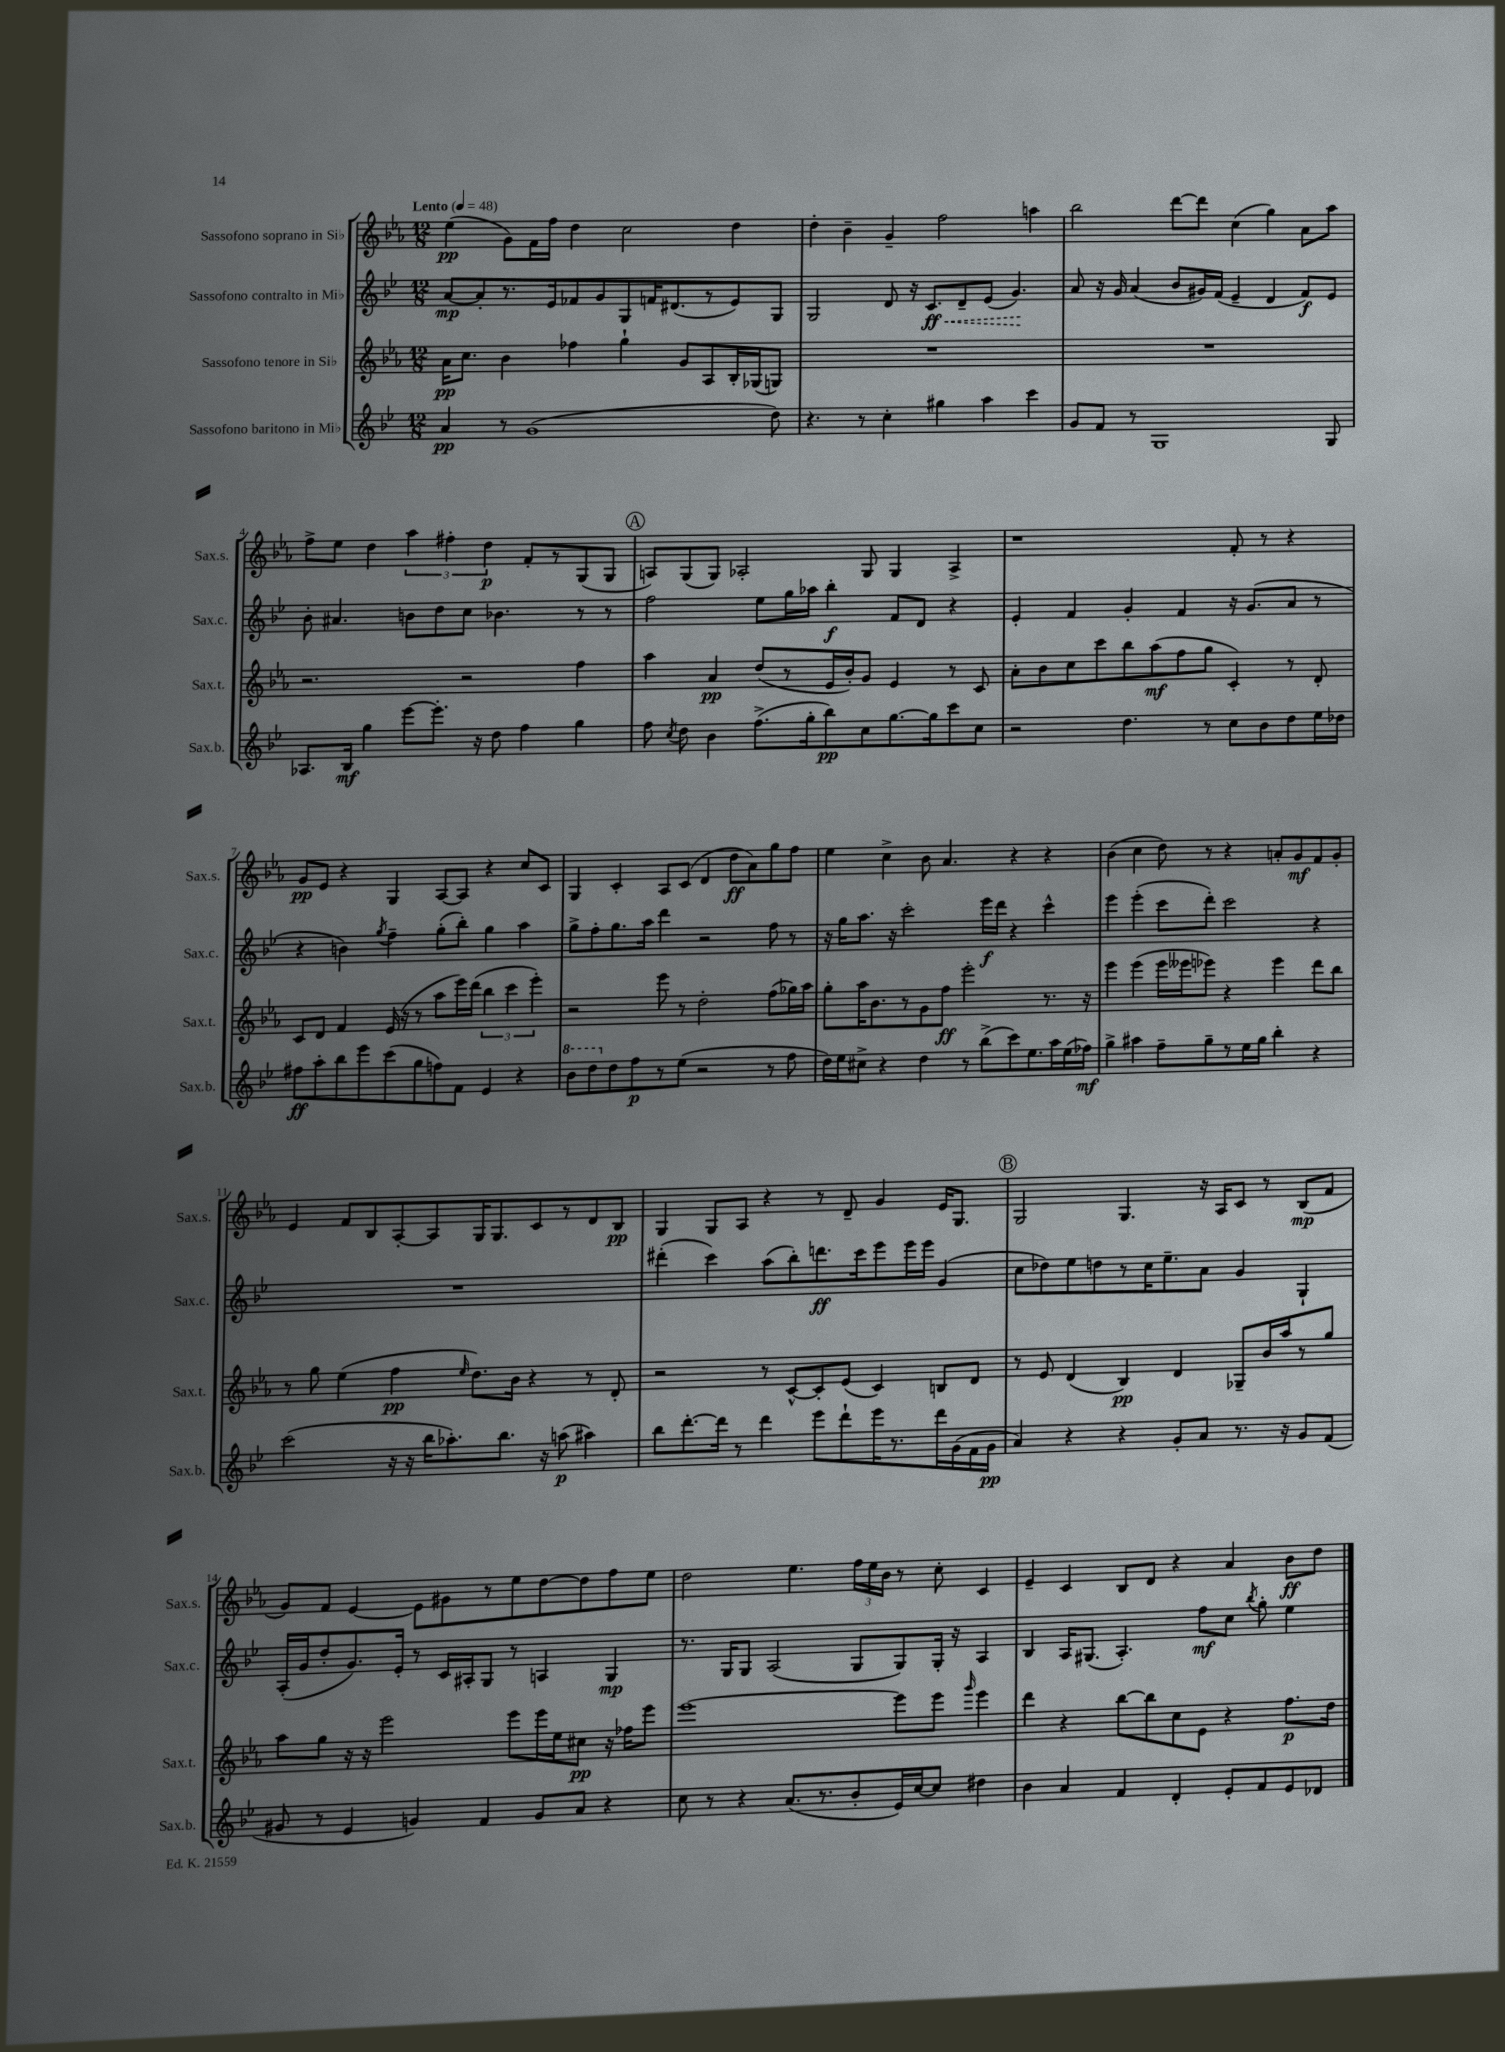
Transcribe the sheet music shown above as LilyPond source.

<<
\new StaffGroup <<
\new Staff = "s0" \with { instrumentName = "Sassofono soprano in Sib" shortInstrumentName = "Sax.s." } {
    \clef treble \key ees \major \numericTimeSignature \time 12/8 \tempo "Lento" 4 = 48
    \autoBeamOff ees''4\pp( g'8[) f'16 f''16] d''4 c''2 d''4 |
    d''4-. bes'4-- g'4-- f''2 a''4 |
    bes''2 d'''8[~ d'''8] c''4( g''4) aes'8[ aes''8] |
    f''8[-> ees''8] d''4 \tuplet 3/2 { aes''4 fis''4-. d''4\p } f'8[-. r8 g8( g8] |
    \mark \markup { \circle "A" } a8[) g8( g8]) aes2-. g8 g4 aes4-> |
    r1 f'8-. r8 r4 |
    g'8[\pp ees'8] r4 g4 aes8[~ aes8] r4 c''8[ c'8] |
    g4 c'4-. aes8[ c'8]( d'4 d''8[\ff aes'8) g''8 f''8] |
    ees''4 c''4-> bes'8 aes'4. r4 r4 |
    bes'4( c''4 d''8) r8 r4 a'8[-. g'8\mf f'8 g'8]-. |
    ees'4 f'8[ bes8 aes8~-. aes8 g16 g8. c'8 r8 d'8 bes8]\pp |
    g4 g8[ aes8] r4 r8 d'8-- g'4 ees'16[ g8.] |
    \mark \markup { \circle "B" } g2 g4. r16 aes16[ c'8] r8 bes8[\mp( f'8] |
    g'8[) f'8] ees'4~ ees'8[ gis'8 r8 ees''8 d''8~ d''8 f''8 ees''8] |
    d''2 ees''4. \tuplet 3/2 { f''16[ ees''16 bes'16] } r8 c''8-. c'4 |
    ees'4-- c'4 bes8[ d'8] r4 aes'4 bes'8[\ff d''8] \bar "|." |
}
\new Staff = "s1" \with { instrumentName = "Sassofono contralto in Mib" shortInstrumentName = "Sax.c." } {
    \clef treble \key bes \major \numericTimeSignature \time 12/8
    \autoBeamOff a'8[~\mp a'8-. r8. ees'16 fes'8 g'8 g8 f'16 dis'8.( r8 ees'8) g8] |
    g2 d'8 r16 \once \override Hairpin.style = #'dashed-line c'8.[\ff\< d'8-- ees'8]( g'4.\!) |
    a'8 r16 g'16 a'4( bes'8[ gis'16) f'16]( ees'4-- d'4 f'8[\f) ees'8] |
    bes'8-. ais'4. b'8[ d''8 c''8] bes'4. r8 r8 |
    \mark \markup { \circle "A" } f''2 ees''8[ g''16 aes''16] bes''4-.\f f'8[ d'8] r4 |
    ees'4-. f'4 g'4-. f'4 r16 g'8.[( a'8] r8 |
    r4 b'4) \acciaccatura { g''8 } f''4-- g''8[-.( bes''8]-.) g''4 a''4 |
    g''8[-> f''8-. g''8. a''16] d'''4 r2 f''8 r8 |
    r16 g''16[ a''8.] r16 c'''2-. ees'''16[\f d'''16] r4 c'''4-^ |
    ees'''4 ees'''4-.( c'''8[ d'''8]-.) c'''2 r4 |
    R1. |
    dis'''4-.( c'''4) a''8[( bes''8-.) d'''8.\ff c'''16 ees'''8 ees'''16 ees'''16] g'4( |
    \mark \markup { \circle "B" } c''8[ des''8) ees''8 d''8 r8 c''16 ees''8.-- a'8] g'4 g4-! |
    a16[-.( g'16 d''8-. g'8.) ees'16]-. r8 c'16[ ais16-. g8] r8 a4 g4\mp |
    r8. g16[ g8] a2( g8[ g8) g16]-. r16 a4 |
    bes4 a16[ gis8.]( a4.-.) f''8[\mf c''8] \acciaccatura { bes''8 } g''8-. ees''4 \bar "|." |
}
\new Staff = "s2" \with { instrumentName = "Sassofono tenore in Sib" shortInstrumentName = "Sax.t." } {
    \clef treble \key ees \major \numericTimeSignature \time 12/8
    \autoBeamOff aes'16[\pp c''8.] bes'4 fes''4 g''4-! g'8[ aes8 bes16-. ges16( g8]) |
    R1. |
    R1. |
    r2. r2 f''4 |
    \mark \markup { \circle "A" } aes''4 aes'4\pp d''8[( r8 ees'16 bes'16-.) g'8] ees'4 r8 c'8 |
    aes'8[-. bes'8 c''8 c'''8 bes''8 aes''8\mf( f''8 g''8] c'4-.) r8 d'8-. |
    c'8[ d'8] f'4 ees'16( r16 r8 aes''8[ ees'''16) d'''16]( \tuplet 3/2 { bes''4 c'''4 ees'''4-.) } |
    r2 ees'''8 r8 d''2-. f''8[( ges''16) aes''16] |
    g''8[-. aes''16 bes'8. r8 g'8 f''8]\ff ees'''2-. r8. r16 |
    ees'''4 ees'''4( ees'''16[ eeses'''16 ees'''8]) r4 ees'''4 d'''8[ bes''8] |
    r8 g''8 ees''4( f''4\pp \grace { ees''16 } d''8.[) bes'16] r4 r8 d'8-. |
    r2 r8 c'8[~-^ c'8-. ees'8]( c'4) b8[ d'8] |
    \mark \markup { \circle "B" } r8 ees'8 d'4( bes4\pp) d'4 ges8[-- bes'16 aes''16 r8 g''8] |
    aes''8[ g''8] r16 r16 ees'''2 ees'''8[ ees'''16 ees''16 cis''8]\pp r16 fes''16[ ees'''8] |
    ees'''1~ ees'''8[ ees'''8] \grace { g'''16 } ees'''4 |
    d'''4 r4 bes''8[~ bes''8 c''8 ees'8] r4 f''8.[\p d''16] \bar "|." |
}
\new Staff = "s3" \with { instrumentName = "Sassofono baritono in Mib" shortInstrumentName = "Sax.b." } {
    \clef treble \key bes \major \numericTimeSignature \time 12/8
    \autoBeamOff a'4\pp r8 g'1( d''8) |
    r4. r8 c''4-. gis''4 a''4 c'''4 |
    g'8[ f'8] r8 g1 g8 |
    aes8.[ bes16]\mf g''4 ees'''8[~ ees'''8.]-. r16 d''8 f''4 g''4 |
    \mark \markup { \circle "A" } f''8 \acciaccatura { c''8 } d''8 bes'4 f''8.[->( g''16-. bes''8\pp) c''8 g''8.~ g''16 c'''8 c''8] |
    r2 d''4. r8 c''8[ bes'8 d''8 ees''16 des''16] |
    fis''8[\ff a''8-. bes''8 ees'''8 c'''8( g''8 f''8) f'8] ees'4 r4 |
    \ottava #1 bes''8[ d'''8 \ottava #0 d''8 f''8\p r8 ees''8]( r2 r8 f''8 |
    d''16[) ees''16 cis''8]-> r4 d''4 r8 bes''8[->( c'''8) ees''8. a''16 ees''16( fes''16]\mf) |
    g''4-> ais''4 f''8[-- g''8-- r8 ees''16 g''16] bes''4-. r4 |
    c'''2( r16 r16 bes''16[ aes''8.-.) bes''8.] r16 a''8\p( ais''4) |
    bes''8[ d'''8.~-. d'''16] r8 d'''4 ees'''8[ d'''8-! ees'''16 r8. d'''16 g'16( f'16 g'16]\pp |
    \mark \markup { \circle "B" } a'4) r4 r4 g'8[-. a'8] r8. r16 g'8[ f'8]( |
    gis'8 r8 ees'4 g'4) f'4 g'8[ a'8] r4 |
    c''8 r8 r4 a'8.[( r8. bes'8-. ees'16) c''16~ c''8] dis''4 |
    bes'4 a'4 f'4 d'4-. ees'8[-. f'8 ees'8 des'8] \bar "|." |
}
>>
>>
